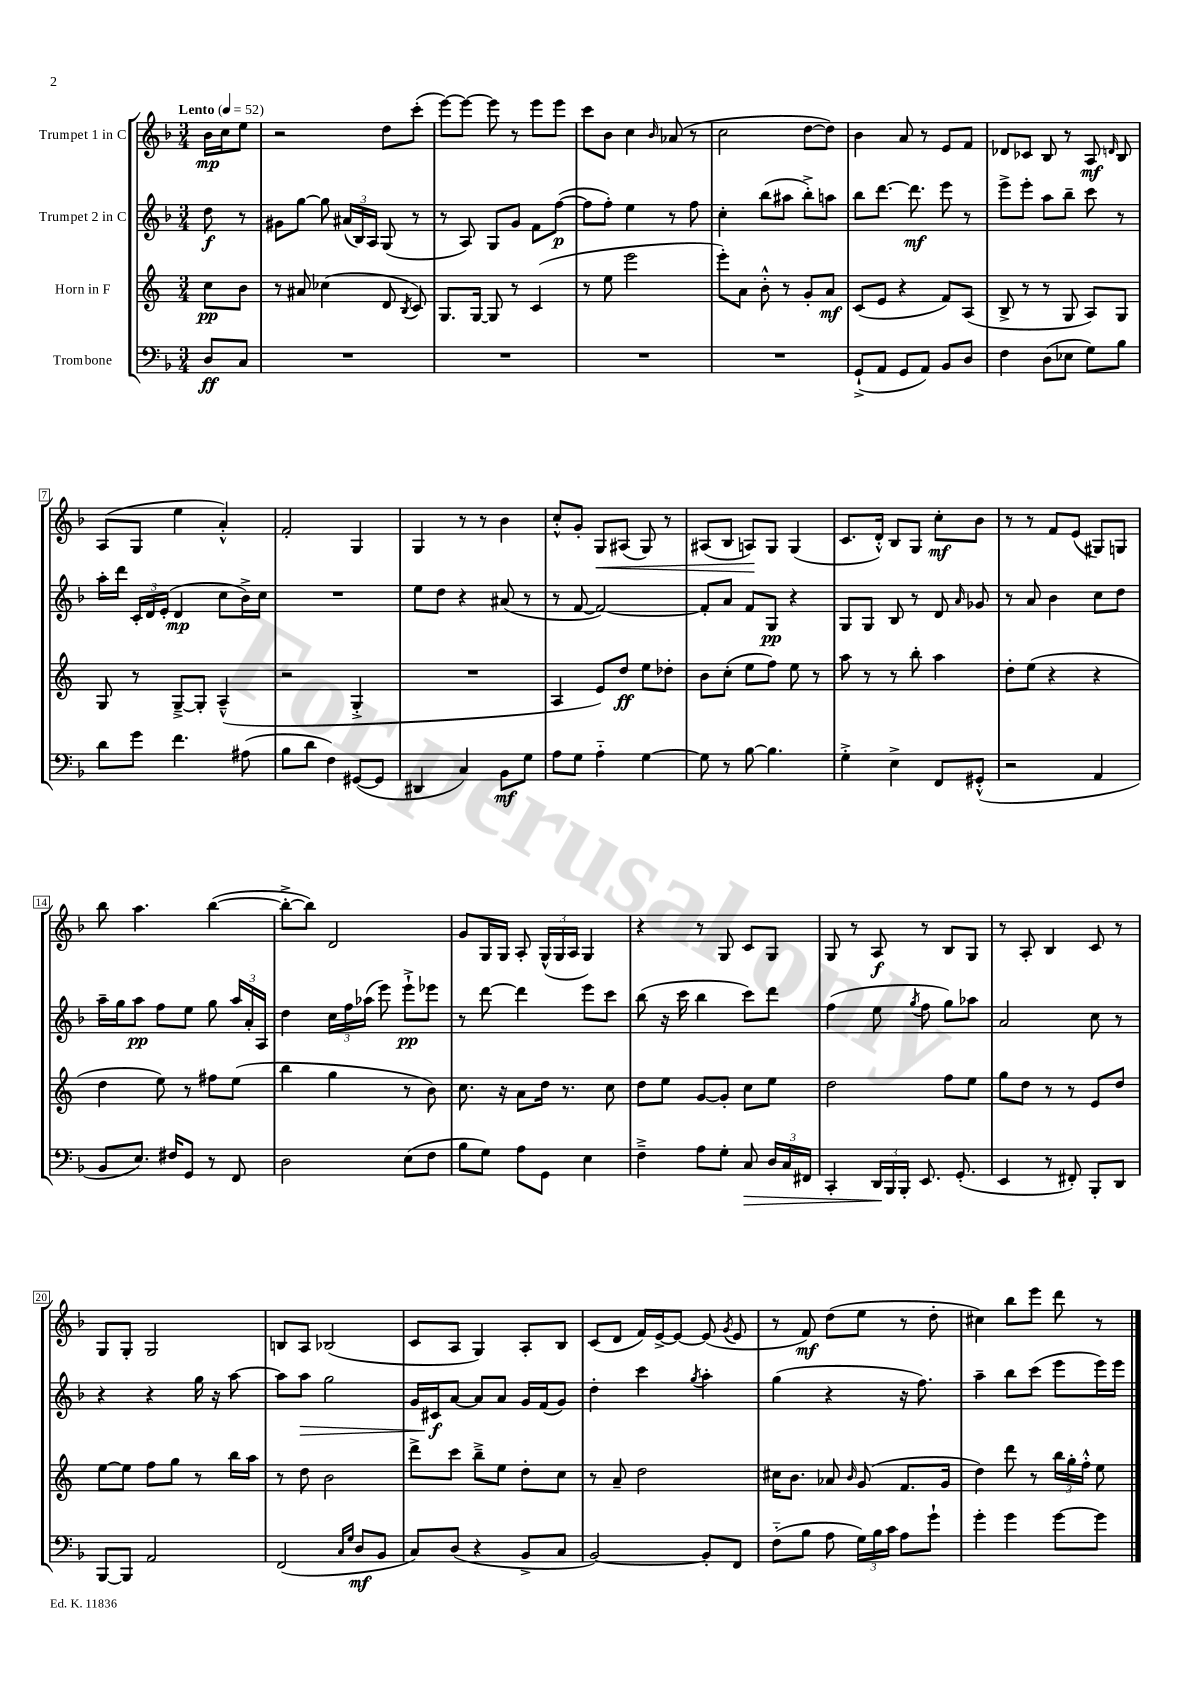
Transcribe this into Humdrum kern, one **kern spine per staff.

**kern	**kern	**kern	**kern
*staff4	*staff3	*staff2	*staff1
*clefF4	*clefG2	*clefG2	*clefG2
*k[b-]	*k[]	*k[b-]	*k[b-]
*M3/4	*M3/4	*M3/4	*M3/4
*MM52	*MM52	*MM52	*MM52
8D	8cc	8dd	16b-
.	.	.	16cc
8C	8b	8r	8ee
=	=	=	=
2.r	8r	8g#	2r
.	8a#	[8gg	.
.	(4cc-	8gg]	.
.	.	(24a#	.
.	.	24B-)	.
.	.	24A	.
.	8d	(8G	8dd
.	8qB	.	.
.	8c)	8r	(8ccc'
=	=	=	=
2.r	8.G	8r	[8eee)
.	.	8A)	8eee_
.	[16G	.	.
.	8G]	8G	8eee]
.	8r	8g	8r
.	(4c	8f	8eee
.	.	([8ff	8eee
=	=	=	=
2.r	8r	8ff]	8ccc
.	8ee	8ff')	8b-
.	2eee	4ee	4cc
.	.	.	16qqb-
.	.	8r	(8a-
.	.	8ff	8r
=	=	=	=
2.r	8eee')	4cc'	2cc
.	8a	.	.
.	8b'^^	(8bb-	.
.	8r	8aa#	.
.	8g'	8bb-'^)	[8dd
.	8a	8aa	8dd])
=	=	=	=
(8GG`^	(8c	8bb-	4b-
8AA	8e	[8.ddd	.
8GG	4r	.	8a
.	.	8.ddd]	.
8AA)	.	.	8r
8BB-	8f)	8eee	8e
8D	(8A	8r	8f
=	=	=	=
4F	8B^	8eee^	8d-
.	8r	8eee'	8c-
(8D	8r	8aa	8B-
8E-	8G	8bb-~	8r
8G)	8A)	8ccc	8A
.	.	.	16qqd
8B-	8G	8r	8B-
=	=	=	=
8d	8G	16aa'	(8A
.	.	16ddd	.
8g	8r	24c'	8G
.	.	24d	.
.	.	(24e'	.
4.f	[8G~^	4d	4ee
.	8G']	.	.
.	(4A~^^	8cc	4a'^^)
(8A#	.	16b-^)	.
.	.	16cc	.
=	=	=	=
8B-	2r	2.r	2f'
8d	.	.	.
4F)	.	.	.
([8GG#	4G'^	.	4G
8GG#]	.	.	.
=	=	=	=
4DD#	2.r	8ee	4G
.	.	8dd	.
4C)	.	4r	8r
.	.	.	8r
8BB-	.	(8a#	4b-
8G	.	8r	.
=	=	=	=
8A	4A	8r	8cc'^^
8G	.	[8f	8g'
4A'~	8e)	2f_)	8G
.	8dd	.	(8A#
[4G	8ee	.	8G)
.	8dd-'	.	8r
=	=	=	=
8G]	8b	8f']	(8A#
8r	(8cc'	8a	8B-
[8B-	8ee	8f	8A)
4.B-]	8ff)	8G	8G
.	8ee	4r	(4G
.	8r	.	.
=	=	=	=
4G'^	8aa	8G	8.c
.	8r	8G	.
.	.	.	16d'^^)
4E^	8r	8B-	8B-
.	8bb'	8r	8G
8FF	4aa	8d	8cc'
.	.	16qqa	.
(8GG#'^^	.	8g-	8b-
=	=	=	=
2r	8dd'	8r	8r
.	(8ee	8a	8r
.	4r	4b-	8f
.	.	.	(8e
4AA	4r	8cc	8G#)
.	.	8dd	8G
=	=	=	=
8BB-	4dd	16aa~	8bb-
.	.	16gg	.
8.E)	.	8aa	4.aa
.	8ee)	8ff	.
16F#	.	.	.
8GG	8r	8ee	.
8r	8ff#	8gg	([4bb-
8FF	(8ee	24aa	.
.	.	24a'	.
.	.	24A	.
=	=	=	=
2D	4bb	4dd	8bb-'^_
.	.	.	8bb-])
.	4gg	24cc	2d
.	.	24ff	.
.	.	(24aa-	.
.	.	8eee)	.
(8E	8r	8eee`^	.
8F	8b)	8eee-	.
=	=	=	=
8B-	8.cc	8r	8g
8G)	.	[8ddd	16G
.	16r	.	16G
8A	8a	4ddd]	8A'
8GG	16dd	.	(24G^^
.	.	.	24G
.	8.r	.	.
.	.	.	24A
4E	.	8eee	4G)
.	8cc	8ccc	.
=	=	=	=
4F~^	8dd	(8bb-	4r
.	8ee	16r	.
.	.	16ccc	.
8A	[8g	4bb-	8r
8G'	8g']	.	8G
8C	8cc	8ccc)	8c
24D	8ee	8ddd	8G
24C	.	.	.
24FF#	.	.	.
=	=	=	=
4CC'	2dd	(4ff	8G
.	.	.	8r
24DD	.	8ee	8A
24BBB-	.	.	.
24BBB-'	.	.	.
.	.	8qgg	.
8.EE	.	8ff	8r
.	8ff	8gg)	8B-
(8.GG'	.	.	.
.	8ee	8aa-	8G
=	=	=	=
4EE	8gg	2a	8r
.	8dd	.	8A'
8r	8r	.	4B-
8FF#')	8r	.	.
8BBB-'	8e	8cc	8c
8DD	8dd	8r	8r
=	=	=	=
[8BBB-	[8ee	4r	8G
8BBB-]	8ee]	.	8G'
2AA	8ff	4r	2G
.	8gg	.	.
.	8r	16gg	.
.	.	16r	.
.	16bb	[8aa	.
.	16aa	.	.
=	=	=	=
(2FF	8r	8aa]	8B
.	8dd	8aa	8A
.	2b	2gg	(2B-
16qqC	.	.	.
16qqG	.	.	.
8D	.	.	.
8BB-	.	.	.
=	=	=	=
8C)	8ddd^	16g	8c
.	.	16c#	.
(8D	8ccc	[8a	8A
4r	8bb~^	8a]	4G)
.	8ee	8a	.
8BB-^	8dd'	16g	8A'
.	.	(16f	.
8C	8cc	8g)	8B-
=	=	=	=
[2BB-)	8r	4dd'	(8c
.	8a~	.	8d
.	2dd	4ccc	16f)
.	.	.	[16e^
.	.	.	8e_
.	.	8qgg	.
8BB-']	.	4aa'	(8e]
.	.	.	8qg
8FF	.	.	8e
=	=	=	=
(8F'~	16cc#	(4gg	8r
.	8.b	.	.
8B-	.	.	8f)
8A	8a-	4r	(8dd
.	16qqb	.	.
24G)	(8g	.	8ee
24B-	.	.	.
24c	.	.	.
8A	8.f	16r	8r
.	.	8.ff)	.
8g`	.	.	8dd'
.	16g	.	.
=	=	=	=
4g'	4dd)	4aa~	4cc#)
4g	8ddd	8bb-	8bb-
.	8r	(8ccc	8eee
[8g	24bb	8eee	8ddd
.	24gg'	.	.
.	24ff'^^	.	.
8g]	8ee	16eee)	8r
.	.	16eee	.
==	==	==	==
*-	*-	*-	*-
